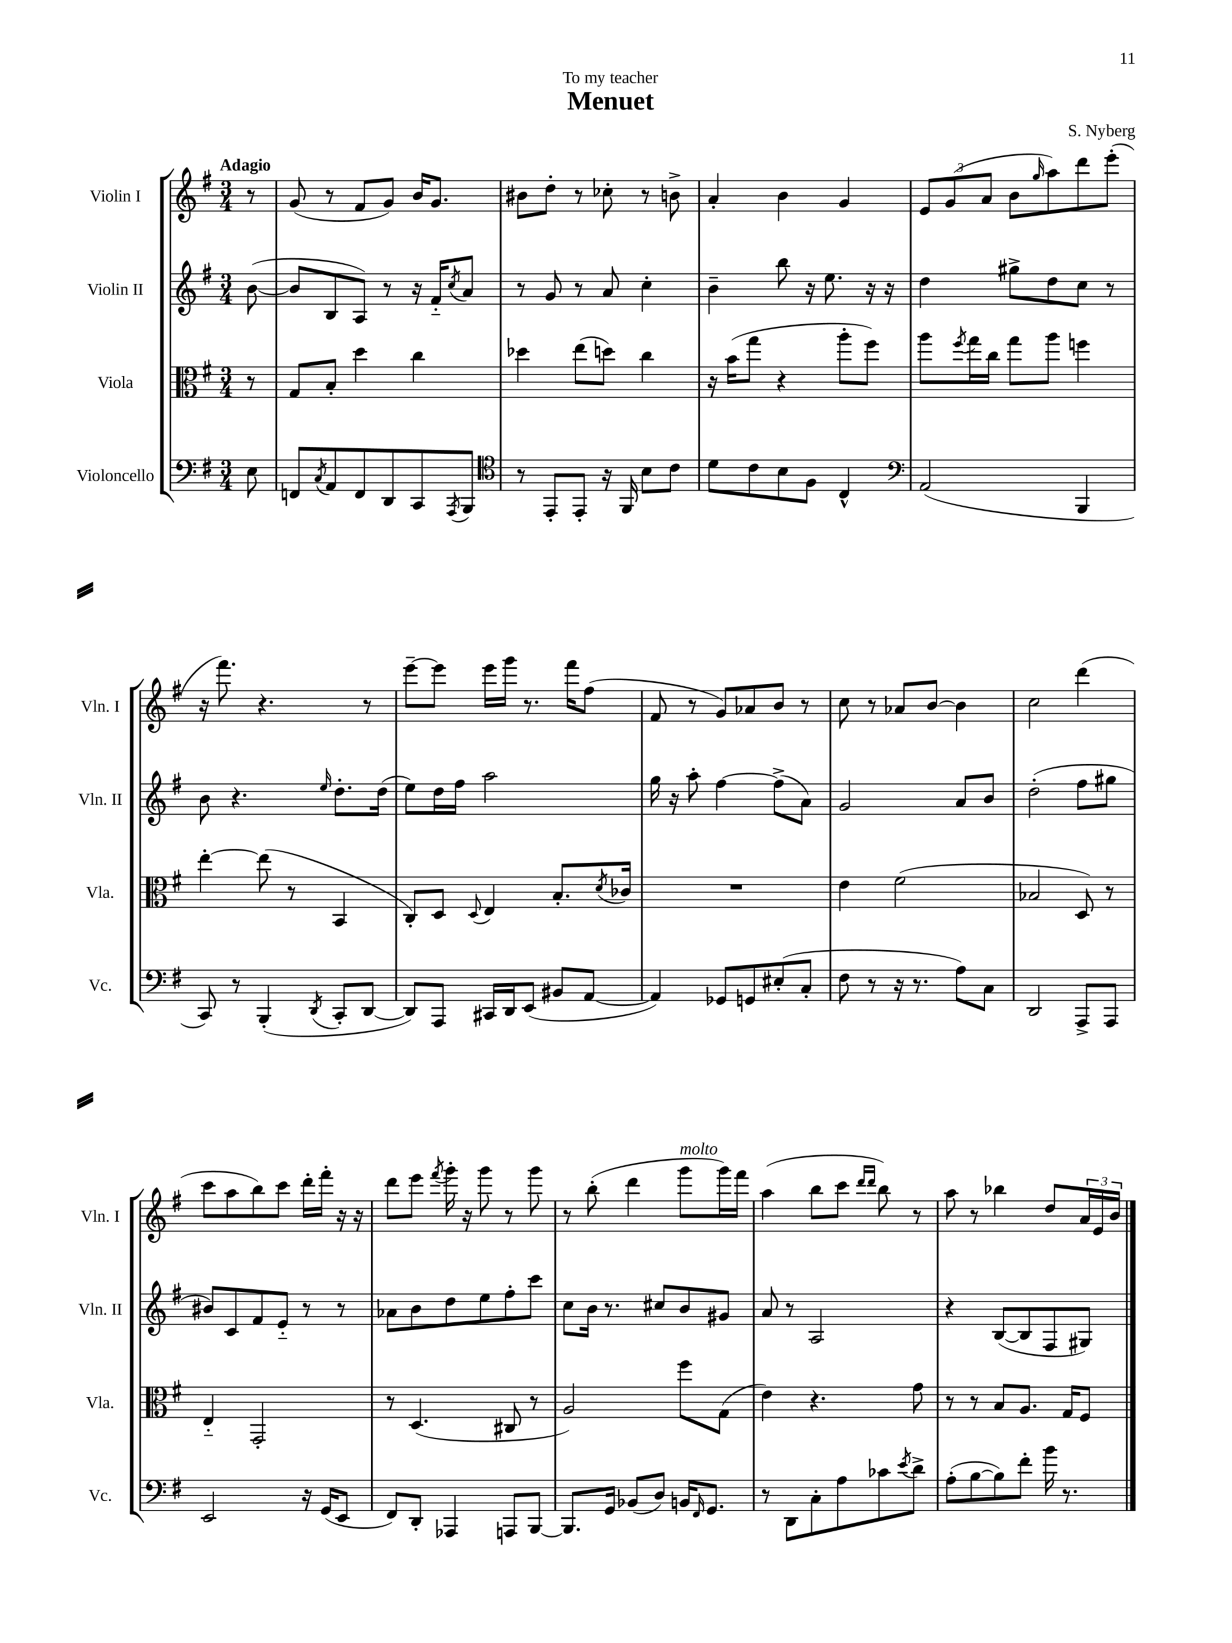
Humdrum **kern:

**kern	**kern	**kern	**kern
*staff4	*staff3	*staff2	*staff1
*clefF4	*clefC3	*clefG2	*clefG2
*k[f#]	*k[f#]	*k[f#]	*k[f#]
*M3/4	*M3/4	*M3/4	*M3/4
8E\	8r	([8b\	8r
=	=	=	=
8FF/L	8G/L	8b/]L	(8g/
8qC/	.	.	.
8AA/	8B'/J	8B/	8r
8FF/	4dd\	8A/J)	8f#/L
8DD/	.	8r	8g/J)
8CC/	4cc\	16r	16b/LK
.	.	16f#'~/LK	8.g/J
8qAAA/	.	8qcc/	.
8BBB/J	.	8a/J	.
=	=	=	=
*clefC4	*	*	*
8r	4dd-\	8r	8b#\L
8EE'/L	.	8g/	8dd'\J
8EE'/J	(8ee\L	8r	8r
16r	8dd\J)	8a/	8cc-'\
16FF#/	.	.	.
8B\L	4cc\	4cc'\	8r
8c\J	.	.	8b^\
=	=	=	=
8d\L	16r	4b~\	4a'/
.	(16b\LK	.	.
8c\	8gg\J	.	.
8B\	4r	8bb\	4b\
8F#\J	.	16r	.
.	.	8.ee\	.
4C^^/	8aa'\L	.	4g/
.	8ff#\J)	16r	.
.	.	16r	.
=	=	=	=
*clefF4	*	*	*
(2AA/	8aa\L	4dd\	12e/L
.	.	.	(12g/
.	8qff#/	.	.
.	16gg\L	.	.
.	.	.	12a/J
.	16cc\JJ	.	.
.	8gg\L	8gg#^\L	8b\L
.	.	.	16qqgg/
.	8aa\J	8dd\	8aa\)
4BBB/	4ff\	8cc\J	8ddd\
.	.	8r	(8eee'\J
=	=	=	=
8CC/)	[4ee'\	8b\	16r
.	.	.	8.fff#\)
8r	.	4.r	.
(4BBB'/	(8ee\]	.	4.r
.	8r	.	.
8qDD/	.	16qqee/	.
8CC'/L	4BB/	8.dd'\L	.
[8DD/J	.	.	8r
.	.	(16dd\Jk	.
=	=	=	=
8DD/]L)	8C'/L)	8ee\L)	[8eee~\L
8AAA/J	8D/J	16dd\L	8eee\]J
.	.	16ff#\JJ	.
.	8qqD/	.	.
16CC#/LL	4E/	2aa\	16eee\LL
16DD/J	.	.	16ggg\JJ
(8EE/J	.	.	8.r
8BB#/L	8.B'/L	.	.
.	.	.	16fff#\LK
[8AA/J	.	.	(8ff#\J
.	8qd/	.	.
.	16c-/Jk	.	.
=	=	=	=
4AA/])	2.r	16gg\	8f#/
.	.	16r	.
.	.	8aa'\	8r
8GG-/L	.	[4ff#\	8g/L)
8GG/	.	.	8a-/
(8E#'/	.	(8ff#^\]L	8b/J
8C'/J	.	8a\J)	8r
=	=	=	=
8F#\	4e\	2g/	8cc\
8r	.	.	8r
16r	(2f#\	.	8a-/L
8.r	.	.	.
.	.	.	[8b/J
8A\L)	.	8a/L	4b\]
8C\J	.	8b/J	.
=	=	=	=
2DD/	2B-/	(2dd'\	2cc\
8AAA^/L	8D/)	8ff#\L	(4ddd\
8AAA/J	8r	8gg#\J	.
=	=	=	=
2EE/	4E'~/	8b#/L)	8ccc\L
.	.	8c/	8aa\
.	2GG'/	8f#/	8bb\)
.	.	8e'~/J	8ccc\J
16r	.	8r	16ddd'\LL
(16GG/LK	.	.	16fff#'\JJ
8EE/J	.	8r	16r
.	.	.	16r
=	=	=	=
8FF#/L)	8r	8a-\L	8ddd\L
8DD'/J	(4.D/	8b\	8eee\J
.	.	.	8qfff#/
4AAA-/	.	8dd\	16ggg'\
.	.	.	16r
.	.	8ee\	8ggg\
8AAA/L	8C#/	8ff#'\	8r
[8BBB/J	8r	8ccc\J	8ggg\
=	=	=	=
8.BBB/]L	2A/)	8cc\L	8r
.	.	16b\Jk	(8bb'\
16GG/Jk	.	8.r	.
(8BB-/L	.	.	4ddd\
8D/J)	.	8cc#/L	.
16BB/LK	8ff#\L	8b/	8ggg\L
16qqFF#/	.	.	.
8.GG/J	.	.	.
.	(8G\J	8g#/J	16ggg\L)
.	.	.	16fff#\JJ
=	=	=	=
8r	4e\)	8a/	(4aa\
8DD\L	.	8r	.
8C'\	4.r	2A/	8bb\L
8A\	.	.	8ccc\J
.	.	.	16qqddd/LL
.	.	.	16qqddd/JJ
8c-\	.	.	8bb\)
8qe/	.	.	.
8d^\J	8g\	.	8r
=	=	=	=
(8A'\L	8r	4r	8aa\
[8B\	8r	.	8r
8B\])	8B/L	([8B/L	4bb-\
8f#'\J	8.A/J	8B/]	.
16b\	.	8F#/	8dd/L
8.r	16G/LK	.	.
.	8F#/J	8G#/J)	24a/L
.	.	.	24e/
.	.	.	24b/JJ
==	==	==	==
*-	*-	*-	*-
